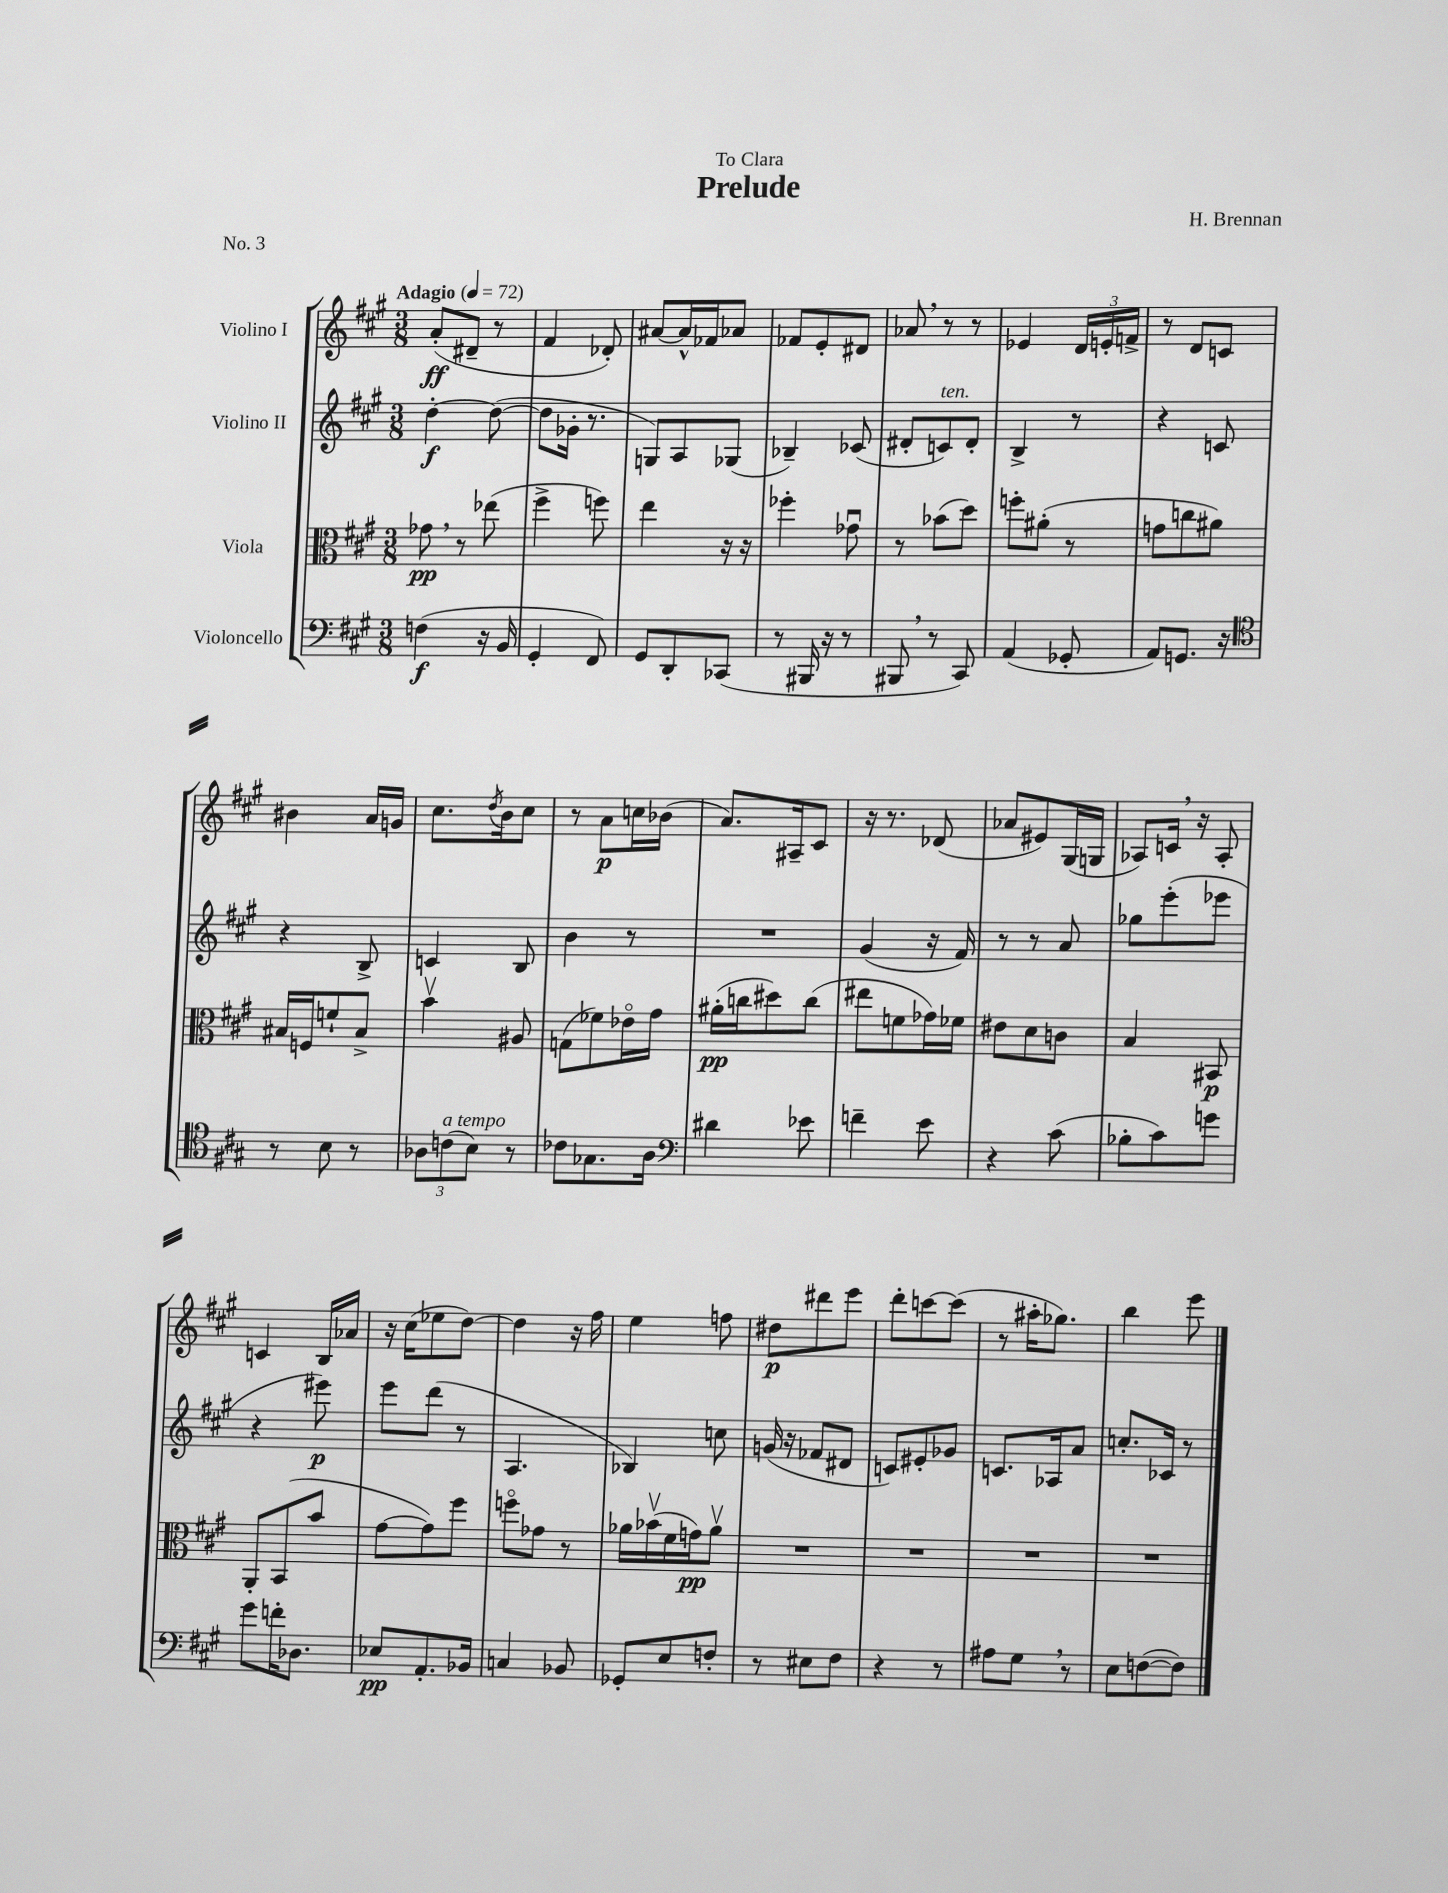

**kern	**kern	**kern	**kern
*staff4	*staff3	*staff2	*staff1
*clefF4	*clefC3	*clefG2	*clefG2
*k[f#c#g#]	*k[f#c#g#]	*k[f#c#g#]	*k[f#c#g#]
*M3/8	*M3/8	*M3/8	*M3/8
*MM72	*MM72	*MM72	*MM72
(4F\	8g-\	[4dd'\	(8a'/L
.	8r	.	8d#~/J
16r	(8ee-\	(8dd\_	8r
16BB/	.	.	.
=	=	=	=
4GG#'/	4ff#^\	8dd\]L	4f#/
.	.	16g-'\Jk	.
.	.	8.r	.
8FF#/)	8ff\)	.	8d-'/)
=	=	=	=
8GG#/L	4ee\	8G/L)	[8a#/L
8DD'/	.	8A/	16a#^^/]L
.	.	.	16f-/J
(8CC-/J	16r	(8G-/J	8a-/J
.	16r	.	.
=	=	=	=
8r	4ff-'\	4B-~/)	8f-/L
16BBB#/	.	.	8e'/
16r	.	.	.
8r	8g-u\	(8c-/	8d#/J
=	=	=	=
8BBB#/	8r	8d#'/L	8a-/
8r	(8b-\L	8c/)	8r
8CC#/)	8dd\J)	8d#'/J	8r
=	=	=	=
(4AA/	8ff'\L	4B^/	4e-/
.	(8a#'\J	.	.
8GG-'/	8r	8r	24d/LL
.	.	.	24e'/
.	.	.	24f^/JJ
=	=	=	=
8AA/L)	8g\L	4r	8r
8.GG/J	8cc\	.	8d/L
.	8a#\J)	8c/	8c/J
16r	.	.	.
=	=	=	=
*clefC4	*	*	*
8r	16B#/LL	4r	4b#\
.	16F/J	.	.
8B\	8f`/	.	.
8r	8B#^/J	8B^/	16a/LL
.	.	.	16g/JJ
=	=	=	=
12A-\L	4bv\	4c/	8.cc#\L
(12c\	.	.	.
12B\J)	.	.	.
.	.	.	8qdd/
.	.	.	16b\k
8r	8A#/	8B/	8cc#\J
=	=	=	=
8c-\L	(8G\L	4b\	8r
8.G-\	8f-\)	.	8a\L
.	16e-o\L	8r	16cc\L
16A\Jk	16g#\JJ	.	(16b-\JJ
=	=	=	=
*clefF4	*	*	*
4d#\	(16a#'\LL	4.r	8.a/L)
.	16cc\J	.	.
.	8dd#\)	.	.
.	.	.	16A#~/k
8e-\	(8cc\J	.	8c#/J
=	=	=	=
4f~\	8ee#\L	(4g#/	16r
.	.	.	8.r
.	8f\	.	.
8e\	16g-\L)	16r	(8d-/
.	16f-\JJ	16f#/)	.
=	=	=	=
4r	8e#\L	8r	8a-/L
.	8d\	8r	8e#/)
(8c#\	8c\J	8a/	(16G#/L
.	.	.	16G/JJ
=	=	=	=
8B-'\L	4B/	8gg-\L	8A-/L)
8c#\)	.	(8eee'\	16c/Jk
.	.	.	16r
8g\J	8BB#/	8eee-\J	8A-'/
=	=	=	=
8g#\L	8AA'/L	4r	4c/
16f'\K	(8BB/	.	.
8.D-\J	.	.	.
.	8b/J	8eee#\)	16B/LL
.	.	.	16a-/JJ
=	=	=	=
8E-/L	[8g#\L	8eee\L	16r
.	.	.	(16cc#\LK
8.AA'/	8g#\])	(8ddd\J	8ee-\
.	8ff#\J	8r	[8dd\J)
16BB-/Jk	.	.	.
=	=	=	=
4C/	8ffo\L	4.A/	4dd\]
.	8g-\J	.	.
8BB-/	8r	.	16r
.	.	.	16ff#\
=	=	=	=
8GG-'/L	16a-\LL	4B-/)	4ee\
.	(16b-v\	.	.
8E/	16f#\	.	.
.	16g\J)	.	.
8F'/J	8a-v\J	8cc\	8ff\
=	=	=	=
8r	4.r	(16g/	8dd#\L
.	.	16r	.
8E#\L	.	8f-/L	8ddd#\
8F#\J	.	8d#/J	8eee\J
=	=	=	=
4r	4.r	8c/L)	8ddd'\L
.	.	8e#'/	[8ccc\
8r	.	8g-/J	(8ccc\]J
=	=	=	=
8A#\L	4.r	8.c/L	8r
8G#\J	.	.	16aa#'\LK
.	.	16A-/k	8.gg-\J)
8r	.	8a/J	.
=	=	=	=
8E\L	4.r	8.cc'/L	4bb\
([8F\	.	.	.
.	.	16c-/Jk	.
8F\]J)	.	8r	8eee\
==	==	==	==
*-	*-	*-	*-
